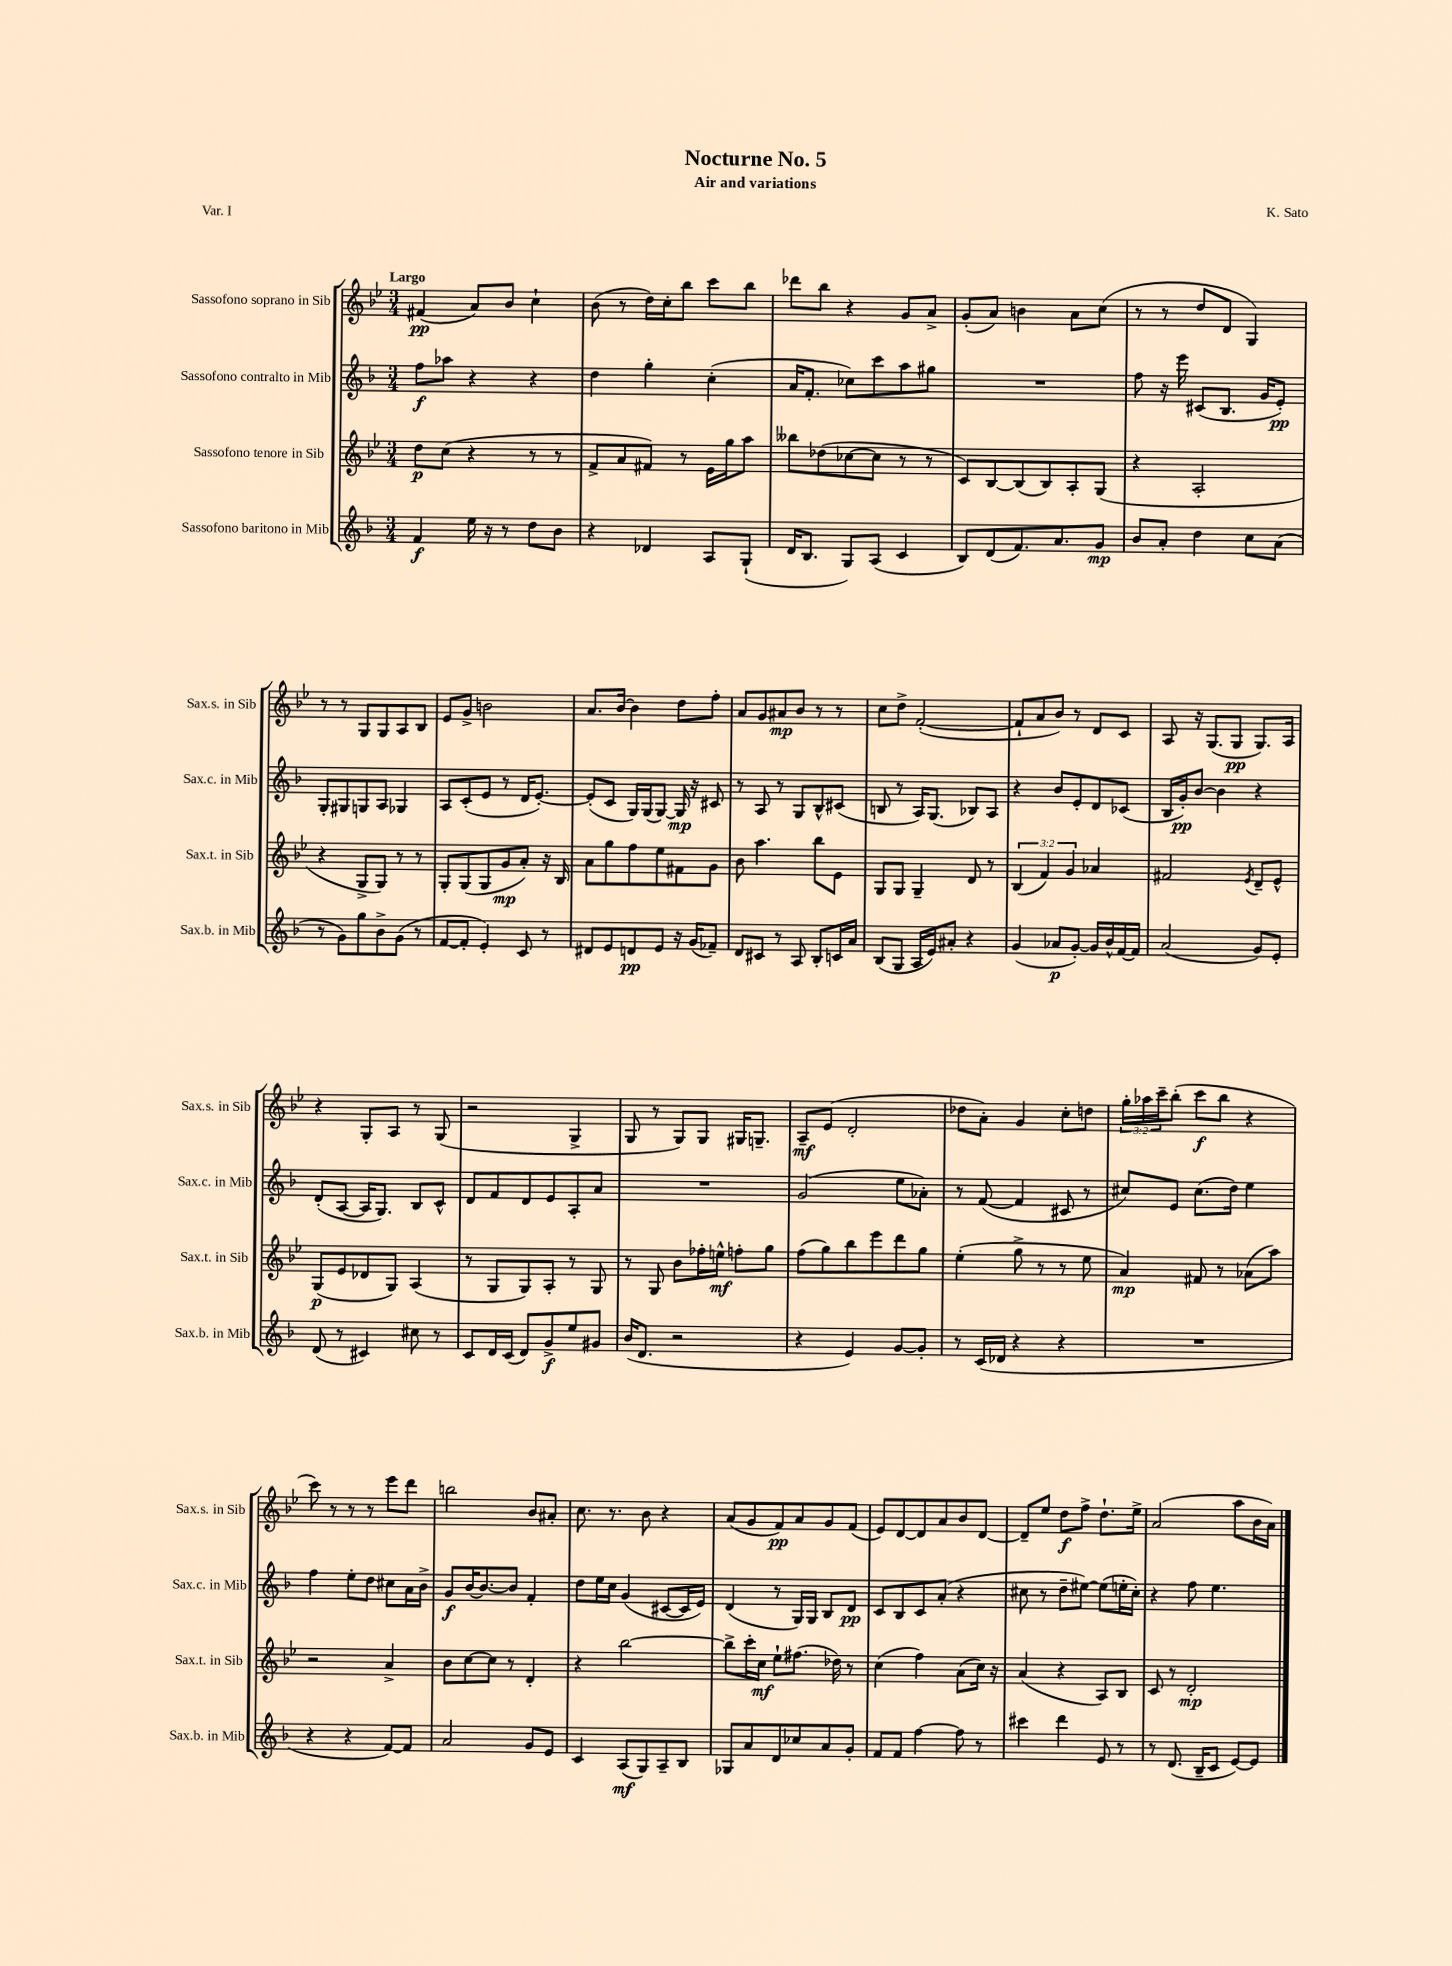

**kern	**kern	**kern	**kern
*staff4	*staff3	*staff2	*staff1
*clefG2	*clefG2	*clefG2	*clefG2
*k[b-]	*k[b-e-]	*k[b-]	*k[b-e-]
*M3/4	*M3/4	*M3/4	*M3/4
4f/	8dd\L	8ff\L	(4f#/
.	(8cc\J	8aa-\J	.
16ee\	4r	4r	8a/L)
16r	.	.	.
8r	.	.	8b-/J
8dd\L	8r	4r	4cc`\
8b-\J	8r	.	.
=	=	=	=
4r	8f^/L	4dd\	(8b-\
.	8a/	.	8r
4d-/	8f#/J)	4gg'\	16dd\LL)
.	.	.	16cc'\J
.	8r	.	8bb-\J
8A/L	16e-\LL	(4cc'\	8ccc\L
.	16gg\J	.	.
(8G`/J	8aa\J	.	8bb-\J
=	=	=	=
16d/LK	8bb--\L	16a/LK	8ddd-\L
8.B-/J	.	8.f'/J	.
.	(8dd-\	.	8bb-\J
8G/L)	[8cc-\	8cc-\L)	4r
(8A/J	8cc-\]J	8ccc\	.
4c/	8r	8aa\	8g/L
.	8r	8gg#\J	8a^/J
=	=	=	=
8B-/L)	8c/L)	2.r	(8g'/L
(8d/	[8B-/	.	8a/J)
8.f/)	(8B-/]	.	4b\
.	8B-/)	.	.
8.a/	.	.	.
.	8A'/	.	8a\L
8g/J	(8G/J	.	(8cc\J
=	=	=	=
8b-/L	4r	8ff\	8r
8a'/J	.	16r	8r
.	.	16eee\	.
4dd\	2A'/	(8c#/L	8dd/L
.	.	8.B-/J	8d/J
8cc\L	.	.	4G/)
.	.	16g/LK	.
(8a\J	.	8e'/J)	.
=	=	=	=
8r	4r	8G'/L	8r
8g\L)	.	8G#/	8r
8gg\	8G^/L	8G/	8G/L
8b-^\	8G/J)	8A/J	8G/
(8g\J	8r	4G-/	8A/
8r	8r	.	8B-/J
=	=	=	=
[8f/L	8G'/L	8A/L	8e-/L
8f'/]J	(8G/	(8c'/	8g^/J
4e'/)	8G/	8e/J	2b\
.	8g/	8r	.
8c/	8a'/J)	16d/LK	.
.	.	[8.e'/J)	.
8r	16r	.	.
.	16B-/	.	.
=	=	=	=
8d#/L	8a\L	(8e'/]L	8.a/L
8e/	8gg\	8c/J	.
.	.	.	[16b-/Jk
8d/	8ff\	16G/LL)	4b-\]
.	.	(16G/J	.
8e/J	8ee-\	[8G/J)	.
16r	8f#\	16G/]	8dd\L
(16g/LK	.	16r	.
8f-~/J)	8g\J	8c#/	8ff'\J
=	=	=	=
8d/L	8b-\	8r	8a/L
8c#/J	4.aa\	8A/	8g/
8r	.	8r	8a#/
8A/	.	8G/L	8b-/J
8B-'/L	8bb-\L	8B-^^/	8r
16c/L	8e-\J	(8c#/J	8r
16a/JJ	.	.	.
=	=	=	=
(8B-/L	8G/L	8B/	8cc\L
8G/J	8G/J	8r	8dd^\J
16A/LL	4G~/	16A/LK)	([2f'/
16e/J)	.	(8.G/J	.
8a#'/J	.	.	.
4r	8d/	8B-/L)	.
.	8r	8A/J	.
=	=	=	=
(4g/	(6B-/	4r	8f`/]L
.	.	.	8a/
.	6f/)	.	.
8a-/L	.	8b-/L	8b-/J)
.	6g/	.	.
[8g'/J)	.	8e'/	8r
16g/]LL	4a-/	8d/	8d/L
16b-^^/	.	.	.
[16f/	.	(8c-/J	8c/J
16f/]JJ	.	.	.
=	=	=	=
(2a/	2f#/	16B-/LL	8A/
.	.	16g'/J)	.
.	.	[8b-/J	16r
.	.	.	(8.G/L
.	.	4b-\]	.
.	.	.	8G/J
.	8qe-/	.	.
8g/L)	8d~/L	4r	8.G/L)
8e'/J	8e-^^/J	.	.
.	.	.	16A/Jk
=	=	=	=
(8d/	(8G/L	(8d'/L	4r
8r	8e-/	[8A/J	.
4c#/)	8d-/	16A/]LK	8G'/L
.	.	8.G/J)	.
.	8G/J)	.	8A/J
8cc#\	(4A/	8B-/L	8r
8r	.	8c^^/J	(8G/
=	=	=	=
8c/L	8r	8d/L	2r
16d/L	8G/L	8f/	.
(16c/JJ	.	.	.
8d/L)	8G/)	8d/	.
8g^/	8A'/J	8e/	.
8ee/	8r	8A'/	4G^/
8g#/J	8G/	8a/J	.
=	=	=	=
(16b-/LK	8r	2.r	8G/
8.d/J	.	.	.
.	8G/	.	8r
2r	8b-\L	.	8G/L)
.	16ff-'\L	.	8G/J
.	16ee^^\JJ	.	.
.	8ff'\L	.	16G#/LK
.	.	.	8.G~/J
.	8gg\J	.	.
=	=	=	=
4r	(8ff\L	(2g/	8A~/L
.	8gg\)	.	(8e-/J
4e/)	8bb-\	.	2d'/
.	8eee-\	.	.
[8g/L	8ddd\	8ee\L	.
8g'/]J	8gg\J	8a-'\J)	.
=	=	=	=
8r	(4ee-'\	8r	8dd-\L
(16c/LL	.	([8f/	8a'\J)
16d-/JJ	.	.	.
4r	8gg^\	4f/]	4g/
.	8r	.	.
4r	8r	8c#/	8cc'\L
.	8ee-\	8r	8dd\J
=	=	=	=
2.r	4a/)	8cc#/L)	24gg'\LL
.	.	.	24aa-\
.	.	.	24ccc~\J
.	.	8e/J	(8bb-'\J
.	8f#/	(8.cc#\L	8ccc\L
.	8r	.	8bb-\J
.	.	16dd\Jk)	.
.	(8a-\L	4ee\	4r
.	8aa\J)	.	.
=	=	=	=
4r	2r	4ff\	8ccc\)
.	.	.	8r
4r	.	8ee'\L	8r
.	.	8dd\J	8r
[8f/L)	4a^/	8cc#\L	8eee-\L
8f/]J	.	16a\L	8ddd\J
.	.	16b-^\JJ	.
=	=	=	=
2a/	8b-\L	8g/L	2bb\
.	[8cc\	[16b-/K	.
.	.	8.b-/_	.
.	8cc\]J	.	.
.	8r	8b-/]J	.
8g/L	4d'/	4f'/	8b-/L
8e/J	.	.	8a#'/J
=	=	=	=
4c/	4r	8dd\L	8.cc\
.	.	16ee\L	.
.	.	16cc\JJ	8.r
(8A/L	[2bb-\	(4g/	.
8G/)	.	.	8b-\
8A~/	.	[8c#/L	4r
8B-/J	.	16c#/]L	.
.	.	16e/JJ)	.
=	=	=	=
8G-/L	8bb-^\]L	(4d/	(8a/L
8a/	16ccc'\L	.	8g/
.	16cc\JJ	.	.
8d/	8ee-`\L	8r	8f/)
8cc-/	(8.ff#\J	16G/LL)	8a/
.	.	16G/JJ	.
8a/	.	8B-/L	8g/
.	16dd-\)	.	.
8g'/J	8r	8d/J	(8f/J
=	=	=	=
8f/L	(4cc\	8c/L	8e-/L)
8f/J	.	8B-/	[8d/
[4ff\	4ff\)	8c/	8d/]
.	.	(8a'/J	8a/
8ff\]	(8a\L	4r	8b-/
8r	16cc\Jk)	.	[8d/J
.	16r	.	.
=	=	=	=
4ccc#\	(4a/	8cc#\	8d~/]L
.	.	8r	8ee-/J
4ddd\	4r	8dd~\L	8dd\L
.	.	[8ee#\J)	8ff^\J
8e/	8A/L)	(8ee#\]L	8.dd`\L
8r	8B-/J	16ee'\L	.
.	.	16cc#'\JJ)	16ee-^\Jk
=	=	=	=
8r	8c/	4r	(2a/
(8.d/	8r	.	.
.	2d'/	8ff\	.
16B-~/LK	.	.	.
8c/J	.	4.ee\	.
[8e/L)	.	.	8aa\L
8e/]J	.	.	16b-\L
.	.	.	16a\JJ)
==	==	==	==
*-	*-	*-	*-
